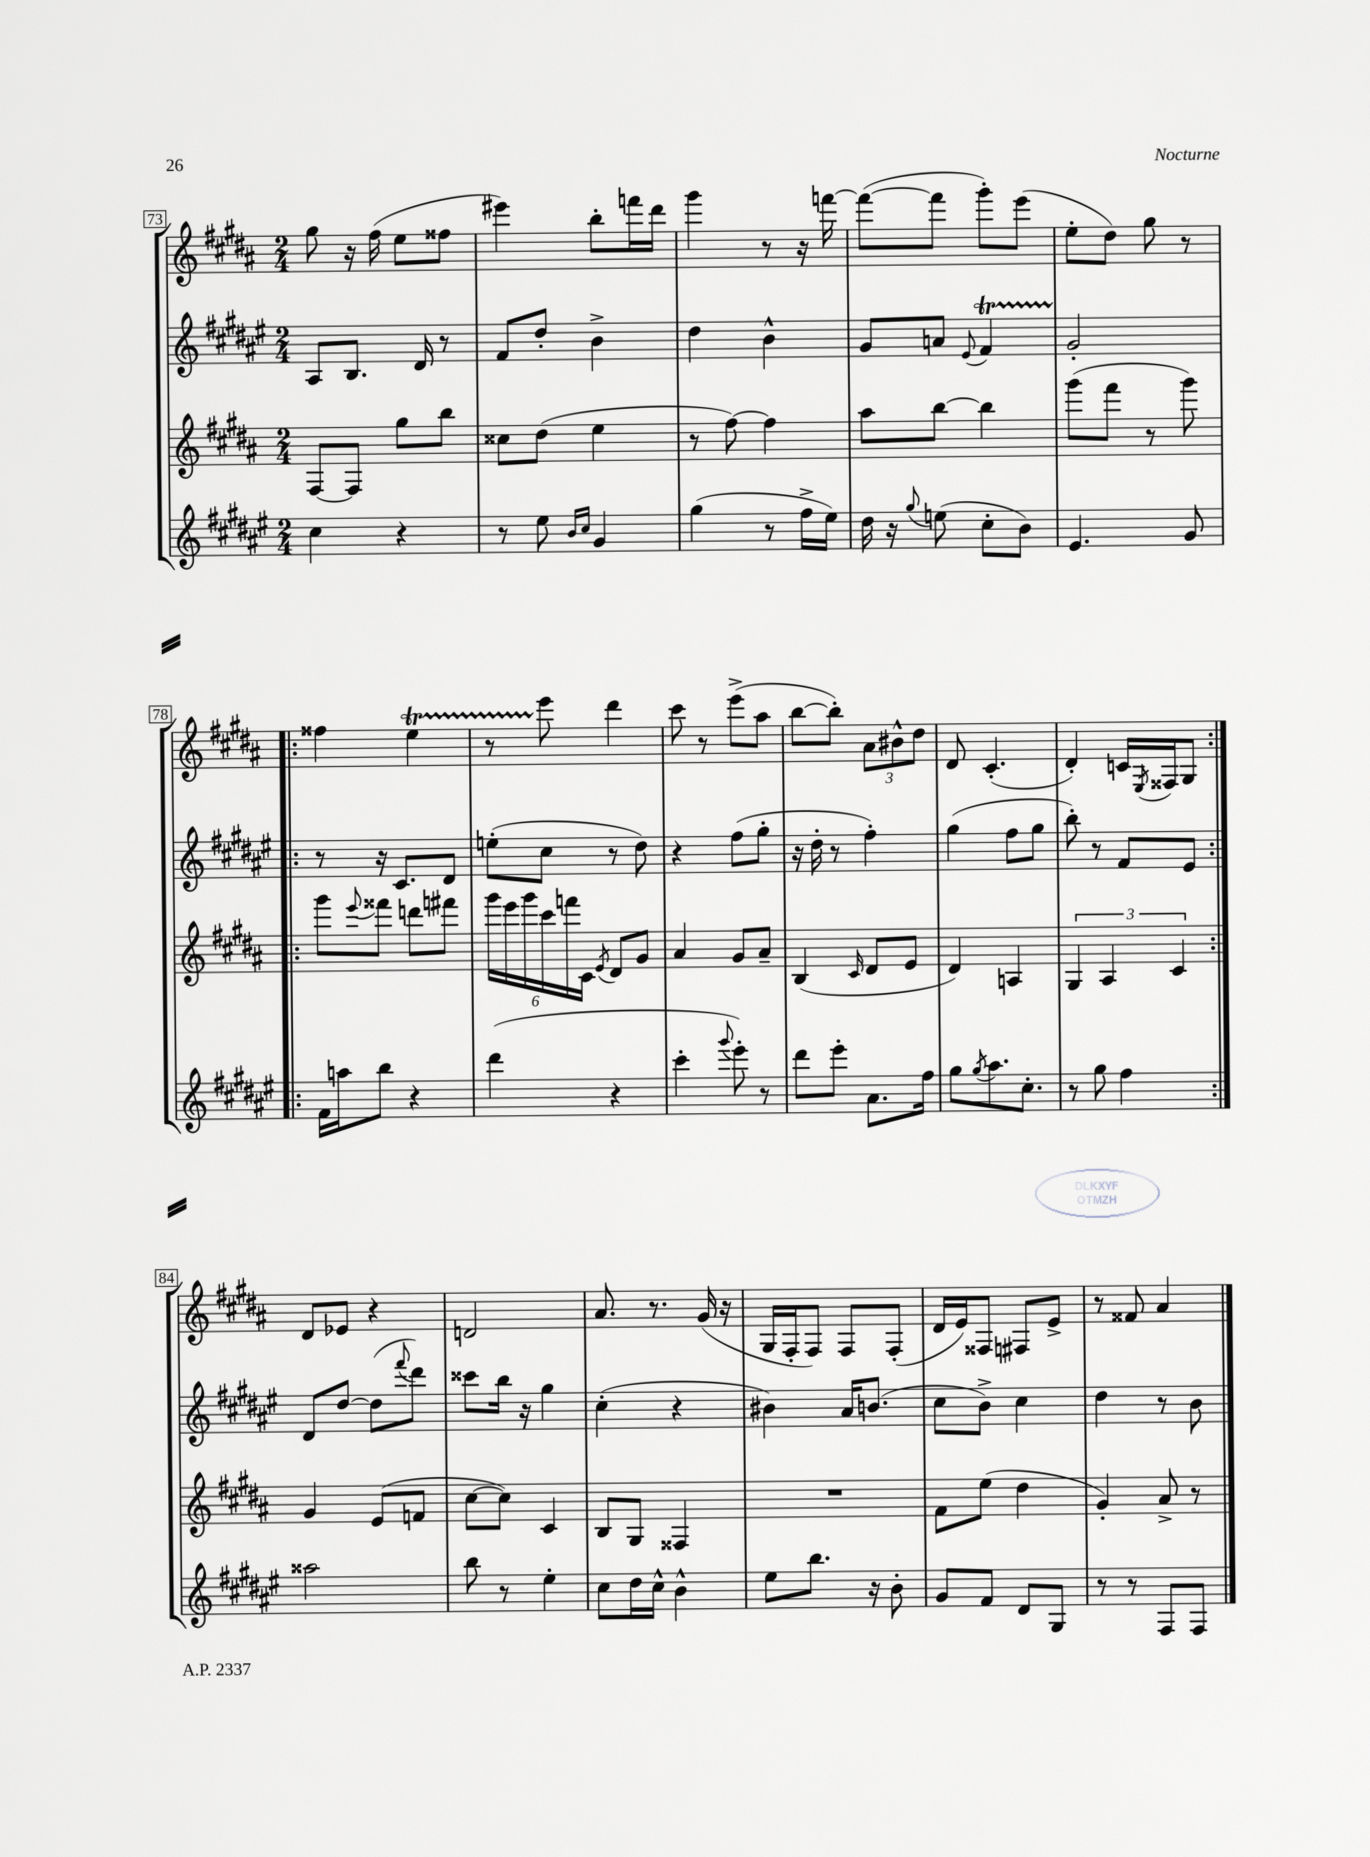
<<
\new StaffGroup <<
\new Staff = "s0" {
    \clef treble \key b \major \numericTimeSignature \time 2/4
    gis''8 r16 fis''16( e''8 fisis''8 |
    eis'''4) b''8-. f'''16 dis'''16 |
    gis'''4 r8 r16 f'''16~ |
    f'''8~( f'''8 gis'''8-.) e'''8( |
    e''8-. dis''8) gis''8 r8 |
    \repeat volta 2 { fisis''4 e''4\startTrillSpan |
    r8 e'''8\stopTrillSpan dis'''4 |
    cis'''8 r8 e'''8->( ais''8 |
    b''8~ b''8-.) \tuplet 3/2 { ais'8 bis'8-^ dis''8 } |
    dis'8 cis'4.-.( |
    dis'4-.) c'16 \acciaccatura { e8 } fisis16 gis8 | }
    dis'8 ees'8 r4 |
    d'2 |
    ais'8. r8. gis'16( r16 |
    gis16 fis16-. fis8) fis8 fis8-.( |
    dis'16 e'16) fisis8 fis8 e'8-> |
    r8 fisis'8 ais'4 \bar "|." |
}
\new Staff = "s1" {
    \clef treble \key fis \major \numericTimeSignature \time 2/4
    ais8 b8. dis'16 r8 |
    fis'8 dis''8-. b'4-> |
    dis''4 b'4-^ |
    gis'8 a'8 \appoggiatura { eis'8 } fis'4\startTrillSpan |
    gis'2-.\stopTrillSpan |
    \repeat volta 2 { r8 r16 cis'8. dis'8 |
    e''8-.( cis''8 r8 dis''8) |
    r4 fis''8( gis''8-. |
    r16 dis''16-. r8 fis''4-.) |
    gis''4( fis''8 gis''8 |
    b''8-.) r8 fis'8 eis'8 | }
    dis'8 dis''8~ dis''8( \appoggiatura { fis'''8 } dis'''8) |
    cisis'''8 b''16 r16 gis''4 |
    cis''4-.( r4 |
    bis'4) ais'16 b'8.( |
    cis''8 b'8->) cis''4 |
    dis''4 r8 b'8 \bar "|." |
}
\new Staff = "s2" {
    \clef treble \key b \major \numericTimeSignature \time 2/4
    fis8~ fis8 gis''8 b''8 |
    cisis''8 dis''8( e''4 |
    r8 fis''8~) fis''4 |
    ais''8 b''8~ b''4 |
    gis'''8( fis'''8 r8 gis'''8) |
    \repeat volta 2 { gis'''8 \appoggiatura { e'''8 } fisis'''8 d'''8 fis'''8 |
    \tuplet 6/4 { gis'''16 e'''16 gis'''16 cis'''16 f'''16 cis'16 } \acciaccatura { e'8 } dis'8 gis'8 |
    ais'4 gis'8 ais'8-- |
    b4( \grace { cis'16 } dis'8 e'8 |
    dis'4) a4 |
    \tuplet 3/2 { gis4 ais4 cis'4 } | }
    gis'4 e'8( f'8 |
    cis''8~ cis''8) cis'4 |
    b8 gis8 fisis4 |
    R2 |
    fis'8 e''8( dis''4 |
    gis'4-.) ais'8-> r8 \bar "|." |
}
\new Staff = "s3" {
    \clef treble \key fis \major \numericTimeSignature \time 2/4
    cis''4 r4 |
    r8 eis''8 \grace { b'16 cis''16 } gis'4 |
    gis''4( r8 fis''16-> eis''16) |
    dis''16 r16 \appoggiatura { gis''8 } e''8( cis''8-. b'8) |
    eis'4. gis'8 |
    \repeat volta 2 { fis'16 a''16 b''8 r4 |
    dis'''4( r4 |
    cis'''4-. \appoggiatura { gis'''8 } eis'''8-.) r8 |
    dis'''8 eis'''8-. ais'8. fis''16 |
    gis''8 \acciaccatura { gis''8 } ais''8. cis''8.-. |
    r8 gis''8 fis''4 | }
    aisis''2 |
    b''8 r8 eis''4-. |
    cis''8 dis''16 cis''16-^ b'4-^ |
    eis''8 b''8. r16 b'8-. |
    gis'8 fis'8 dis'8 gis8 |
    r8 r8 fis8 fis8 \bar "|." |
}
>>
>>
\layout { \context { \Score currentBarNumber = #73 \override BarNumber.stencil = #(make-stencil-boxer 0.1 0.3 ly:text-interface::print) } }
